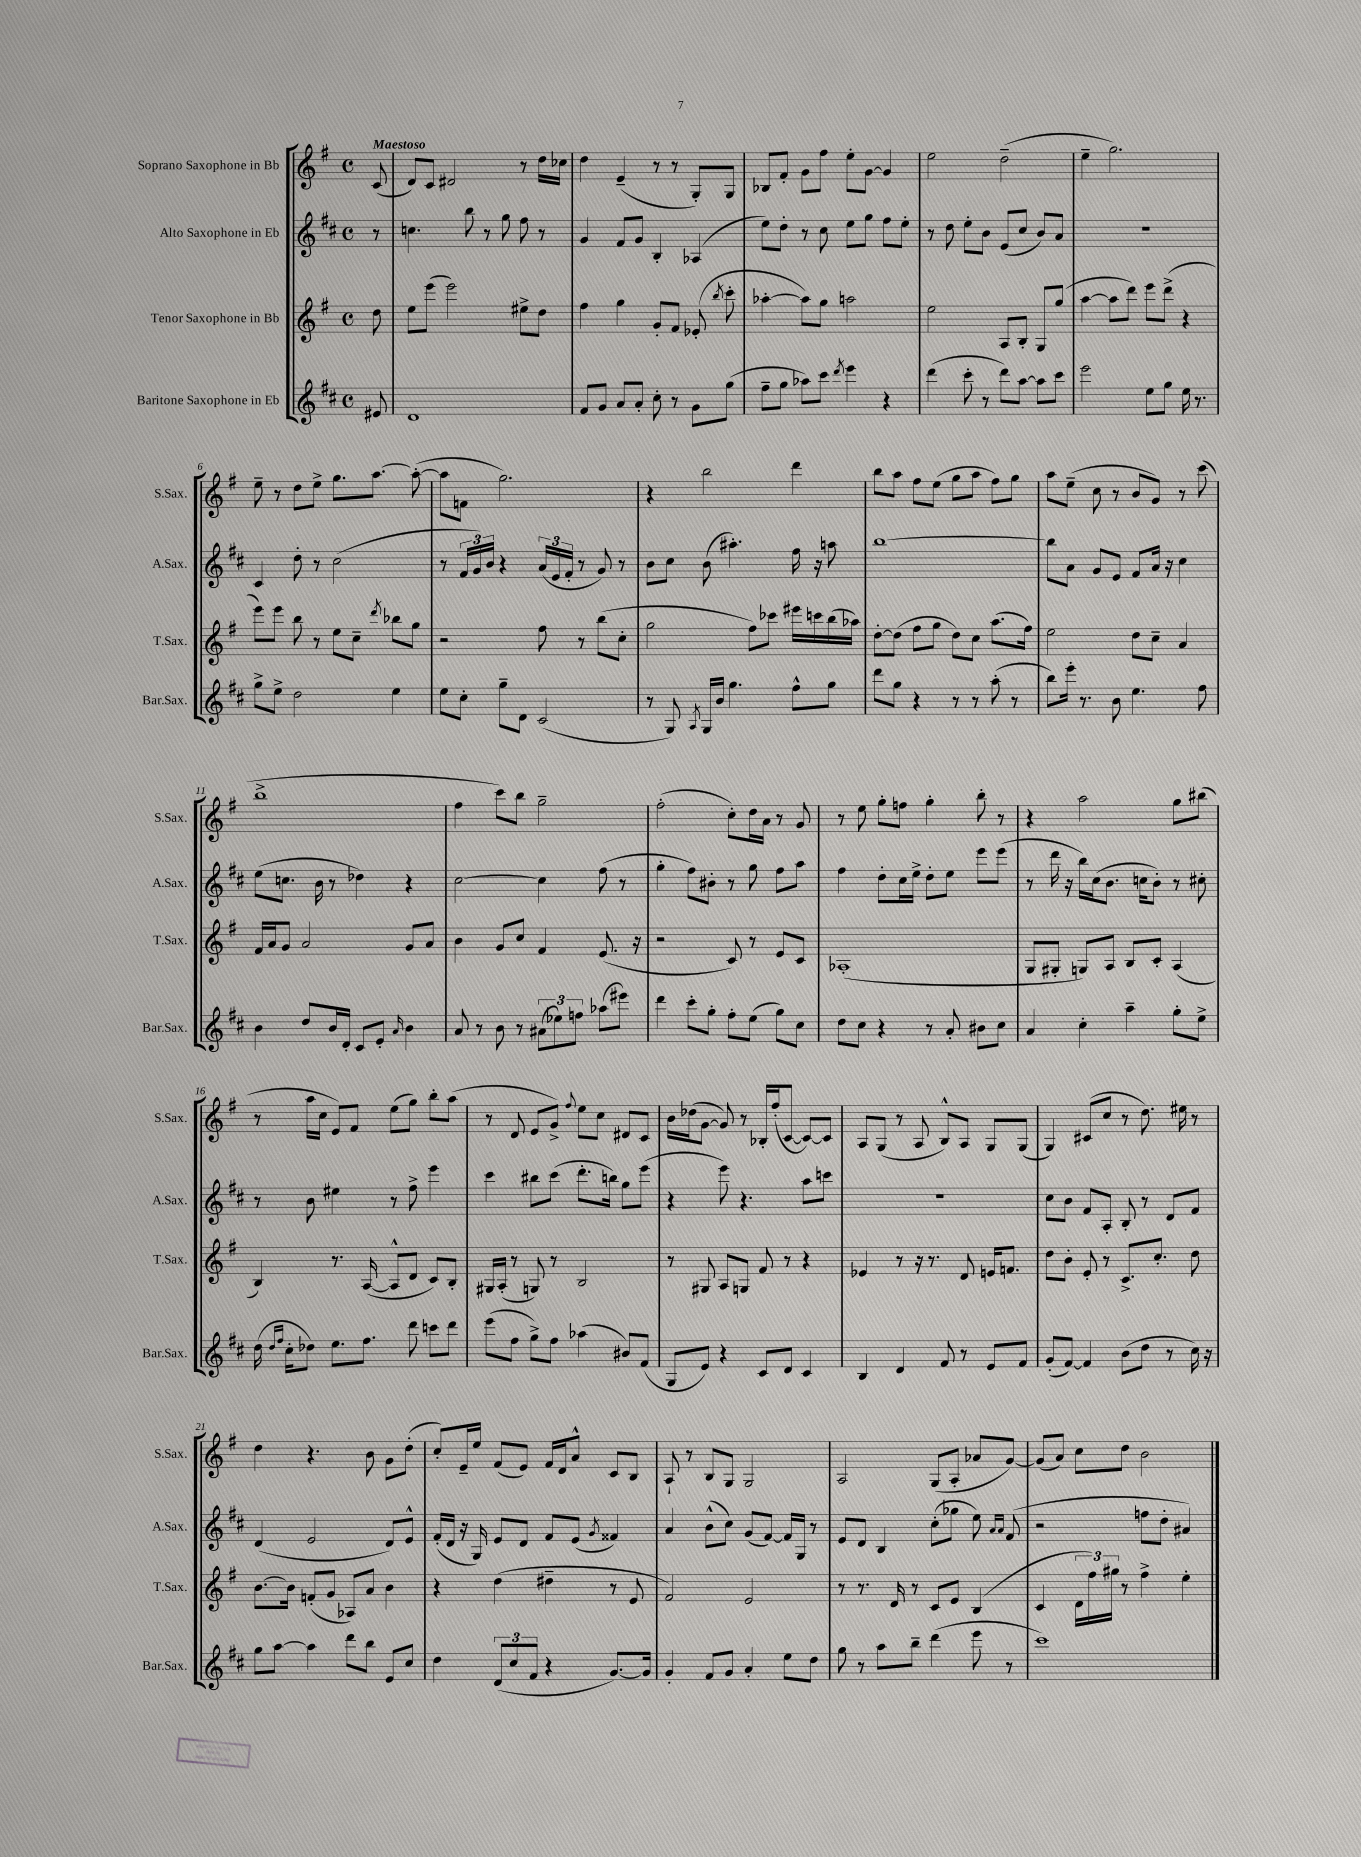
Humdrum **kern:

**kern	**kern	**kern	**kern
*part4	*part3	*part2	*part1
*staff4	*staff3	*staff2	*staff1
*I"Baritone Saxophone in Eb	*I"Tenor Saxophone in Bb	*I"Alto Saxophone in Eb	*I"Soprano Saxophone in Bb
*I'Bar.Sax.	*I'T.Sax.	*I'A.Sax.	*I'S.Sax.
*clefG2	*clefG2	*clefG2	*clefG2
*k[f#c#]	*k[f#]	*k[f#c#]	*k[f#]
*M4/4	*M4/4	*M4/4	*M4/4
*met(c)	*met(c)	*met(c)	*met(c)
=	=	=	=
!	!	!	!LO:TX:a:B:t=Maestoso
8e#X/	8dd\	8r	(8c/
=1	=1	=1	=1
1d	8ee\L	4.ccn\	8d/L)
.	(8eee\J	.	8c/J
.	2eee\)	.	2d#X/
.	.	8bb\	.
.	.	8r	.
.	.	8gg\	.
.	8ee#X^\L	8ff#\	8r
.	8dd\J	8r	16dd\LL
.	.	.	16cc-X\JJ
=2	=2	=2	=2
8f#/L	4ff#\	4g/	4dd\
8g/J	.	.	.
8a/L	4gg\	8f#/L	(4e~/
8a'/J	.	8g/J	.
8cc#'\	8g'/L	4B'/	8r
8r	8f#/J	.	8r
8g\L	(8e-X'/	(4A-X/	8G'/L)
.	8qbb/	.	.
(8gg\J	8ccc'\	.	8G/J
=3	=3	=3	=3
8ff#~\L	[4aa-X'\	8ee\L)	8B-X/L
8gg\J	.	8dd'\J	8f#'/J
8aa-X\L)	8aa-\L])	8r	8g\L
8ccc#\J	8gg\J	8cc#\	8ff#\J
8qddd/	.	.	.
4eee\	2aan\	8ee\L	8ee'\L
.	.	8gg\J	[8g\J
4r	.	8ff#\L	4g/]
.	.	8ee'\J	.
=4	=4	=4	=4
(4ddd\	2ee\	8r	2ee\
.	.	8dd\	.
8ccc#'\	.	8ee'\L	.
8r	.	8b\J	.
8ddd\L)	8A/L	(8e/L	(2dd~\
[8aa\J	8B'/J	8cc#/J	.
8aa\L]	8G/L	8b/L)	.
8ccc#\J	(8gg/J	8a/J	.
=5	=5	=5	=5
2eee\	[4aa\	1r	4ee~\
.	8aa\L]	.	2.gg\)
.	8ddd\J)	.	.
8ee\L	8eee\L	.	.
8gg\J	(8ddd^\J	.	.
16ee\	4r	.	.
8.r	.	.	.
!!LO:LB:g=z
=6	=6	=6	=6
8gg^\L	8eee\L)	4c#/	8ee~\
8ee^\J	8eee\J	.	8r
2dd\	8bb\	8dd'\	8dd\L
.	8r	8r	8ee^\J
.	8ee\L	(2cc#\	8.gg\L
.	8cc~\J	.	.
.	.	.	[8.aa\J
.	8qddd/	.	.
4ee\	8bb-X\L	.	.
.	8gg\J	.	(8aa'\_
=7	=7	=7	=7
8ee\L	2r	8r	8aa\L]
8cc#'\J	.	24f#/LL	8fn\J
.	.	24g/)	.
.	.	24b/JJ	.
8gg~\L	.	4r	2.gg\)
8d\J	.	.	.
(2c#/	8ff#\	(24a/LL	.
.	.	24e/	.
.	.	24f#'/JJ	.
.	8r	8r	.
.	(8bb\L	8g/)	.
.	8cc'\J	8r	.
=8	=8	=8	=8
8r	2gg\	8b\L	4r
8G/)	.	8cc#\J	.
8qA/	.	.	.
16G/LL	.	(8b\	2bb\
16b/JJ	.	.	.
4.gg\	.	4.aa#X'\)	.
.	8ff#\L)	.	.
.	8ccc-X\J	.	.
8ff#^^\L	16eee#X\LL	16ff#\	4ddd\
.	16cccn\	16r	.
8gg\J	(16bb\	8aan\	.
.	16aa-X\JJ)	.	.
=9	=9	=9	=9
8ddd\L	[8dd'\L	[1bb	8bb\L
8gg\J	(8dd\J]	.	8aa\J
4r	8ff#\L	.	8ff#\L
.	8gg\J	.	(8ee\J
8r	8dd\L)	.	8gg\L
8r	8cc\J	.	8aa\J
(8aa'\	(8.aa\L	.	8ff#\L)
8r	.	.	8gg\J
.	16ff#\Jk)	.	.
=10	=10	=10	=10
8bb\L)	2ee\	8bb\L]	8aa\L
16eee'\Jk	.	8a\J	(8ee~\J
8.r	.	.	.
.	.	8g/L	8cc\
8b\	.	8e/J	8r
4.ee\	8dd\L	8f#/L	8b/L
.	8cc~\J	16a/Jk	8g/J)
.	.	16r	.
.	4a/	4cc#\	8r
8ff#\	.	.	(8ccc\
!!LO:LB:g=z
=11	=11	=11	=11
4b\	16f#/LL	(8ee\L	1bb^
.	16a/J	.	.
.	8g/J	8.ccn\J	.
8dd/L	2a/	.	.
.	.	16b\	.
16b/L	.	8r	.
16d'/JJ	.	.	.
8c#/L	.	4dd-X\)	.
8e'/J	.	.	.
16qqa/	.	.	.
4b\	8g/L	4r	.
.	8a/J	.	.
=12	=12	=12	=12
8a/	4b\	[2cc#\	4ff#\
8r	.	.	.
8b\	8g/L	.	8ccc\L)
8r	8cc/J	.	8bb\J
(12a#X\L	4f#/	4cc#\]	2gg~\
12ee-X\)	.	.	.
12ffn\J	.	.	.
(8aa-X\L	(8.e/	(8ff#\	.
8eee#X\J)	.	8r	.
.	16r	.	.
=13	=13	=13	=13
4ddd\	2r	4gg'\	(2ff#'\
8ccc#'\L	.	8ff#\L)	.
8gg'\J	.	8b#X'\J	.
8ff#'\L	8c/)	8r	8cc'\L)
(8ee\J	8r	8gg\	16dd\L
.	.	.	16a\JJ
8gg\L)	8e/L	8ff#\L	8r
8cc#\J	8c/J	8aa\J	8g/
=14	=14	=14	=14
8dd\L	(1A-X'	4ff#\	8r
8cc#\J	.	.	8ee\
4r	.	8dd'\L	8gg'\L
.	.	16cc#\L	8ffn\J
.	.	16ee^\JJ	.
8r	.	8dd'\L	4gg'\
8a'/	.	8ee\J	.
8b#X\L	.	8eee\L	8bb'\
8cc#\J	.	(8eee\J	8r
=15	=15	=15	=15
4a/	8G/L	8r	4r
.	8G#X'/J	16ddd\	.
.	.	16r	.
4cc#'\	8Gn/L)	16bb\LL)	2aa\
.	.	(16cc#\J	.
.	8A/J	8.b\J	.
4aa~\	8B/L	.	.
.	.	16ccn\KL	.
.	8c'/J	8b'\J)	.
8gg'\L	(4A/	8r	8gg\L
8ee^\J	.	8cc#X'\	(8bb#X\J
!!LO:LB:g=z
=16	=16	=16	=16
(16dd\	4B/)	8r	8r
16qqdd/LL	.	.	.
16qqff#/JJ	.	.	.
16cc#'\KL	.	.	.
8dd-X\J)	.	8b\	16aa\LL
.	.	.	16cc\JJ
8.ee\L	8.r	4ee#X\	8e/L)
.	.	.	8f#/J
8.ff#\J	([16A/	.	.
.	8A^^/L]	8r	(8ee\L
8ddd\	8d/J	8ff#^\	8gg\J)
8cccn\L	8c/L)	4eee\	8bb'\L
8ddd\J	8B'/J	.	(8aa\J
=17	=17	=17	=17
(8eee\L	16G#X/LL	4ccc#\	8r
.	(16A'/JJ	.	.
8ff#\J	8r	.	8d/
8gg^\L)	8Gn/)	8bb#X\L	8e/L
8ff#\J	8r	(8ccc#\J	8g^/J)
.	.	.	8qqff#/
(4aa-X\	2B/	8.ddd'\L	8ee\L
.	.	.	8cc\J
.	.	16bbn\Jk)	.
8b#X/L)	.	8gg\L	8d#X/L
(8f#/J	.	(8eee\J	8c/J
=18	=18	=18	=18
8G/L	8r	4r	16b\LL
.	.	.	(16dd-X\J
8e/J)	8G#X/	.	[8g\J
4r	8A/L	8eee\)	8g/])
.	8Gn/J	4.r	8r
8c#/L	8f#/	.	16B-X'/LL
.	.	.	(16ff#'/J
8d/J	8r	.	[8c/J
4c#/	4r	8aa\L	8c/L_)
.	.	8cccn\J	8c/J]
=19	=19	=19	=19
4B/	4e-X/	1r	8A/L
.	.	.	(8G/J
4d/	8r	.	8r
.	16r	.	8A/
.	8.r	.	.
8f#/	.	.	8B^^/L)
8r	8d/	.	8A/J
8e/L	16en/KL	.	8G/L
.	8.fn/J	.	.
8f#/J	.	.	(8G/J
=20	=20	=20	=20
(8g'/L	8dd\L	8cc#\L	4G/)
[8f#/J)	8b'\J	8b\J	.
4f#/]	8e'/	8f#/L	(8c#X/L
.	8r	8A'/J	8cc/J
(8b\L	8.c^/L	8B'/	8r
8dd\J	.	8r	8.dd\)
.	8.cc'/J	.	.
8r	.	8d/L	.
.	.	.	16ee#X\
16cc#\)	8dd\	8f#/J	8r
16r	.	.	.
!!LO:LB:g=z
=21	=21	=21	=21
8gg\L	[8.b\L	(4d/	4dd\
[8aa\J	.	.	.
.	16b\Jk]	.	.
4aa\]	(8fn'/L	2e/	4.r
.	8g/J	.	.
8ddd\L	8A-X/L)	.	.
8bb\J	8a/J	.	8b\
8e/L	4b\	8d/L)	8g\L
8cc#/J	.	8e^^/J	(8dd'\J
=22	=22	=22	=22
4dd\	4r	(16f#'/LL	8cc'/L)
.	.	16d/JJ	.
.	.	16r	16e~/L
.	.	16G/)	16ee/JJ
(12d/L	(4dd\	8e/L	(8f#/L
12cc#/	.	.	.
.	.	8d/J	8e/J)
12f#/J	.	.	.
4r	4dd#X~\	8f#/L	16f#/LL
.	.	.	16d/J
.	.	(8e/J	8a^^/J
.	.	8qg/	.
[8.g/L)	8r	4f##X/)	8c/L
.	8e/	.	8B/J
16g/Jk]	.	.	.
=23	=23	=23	=23
4g'/	2f#/)	4a/	8A`/
.	.	.	8r
8f#/L	.	(8b^^\L	8B/L
8g/J	.	8cc#\J)	8G/J
4a'/	2e/	(8g/L	2G/
.	.	[8f#/J)	.
8ee\L	.	16f#/LL]	.
.	.	16G/JJ	.
8dd\J	.	8r	.
=24	=24	=24	=24
8gg\	8r	8e/L	2A/
8r	8.r	8d/J	.
8aa\L	.	4B/	.
.	16d/	.	.
8bb~\J	8r	.	.
(4ddd\	8c/L	(8cc#'\L	(8G/L
.	8e/J	8gg-X\J	8A'/J
8eee\	(4B/	8ee\)	8a-X/L
.	.	16qqa/LL	.
.	.	16qqa/JJ	.
8r	.	(8f#/	[8g/J)
=25	=25	=25	=25
1ccc#)	4c/	2r	(8g/L]
.	.	.	8a/J)
.	24d\LL	.	8cc\L
.	24ff#\)	.	.
.	24gg#X\JJ	.	.
.	8r	.	8dd\J
.	4ff#^\	8ffn\L	2b\
.	.	8dd'\J	.
.	4ee'\	4a#X/)	.
==	==	==	==
*-	*-	*-	*-
